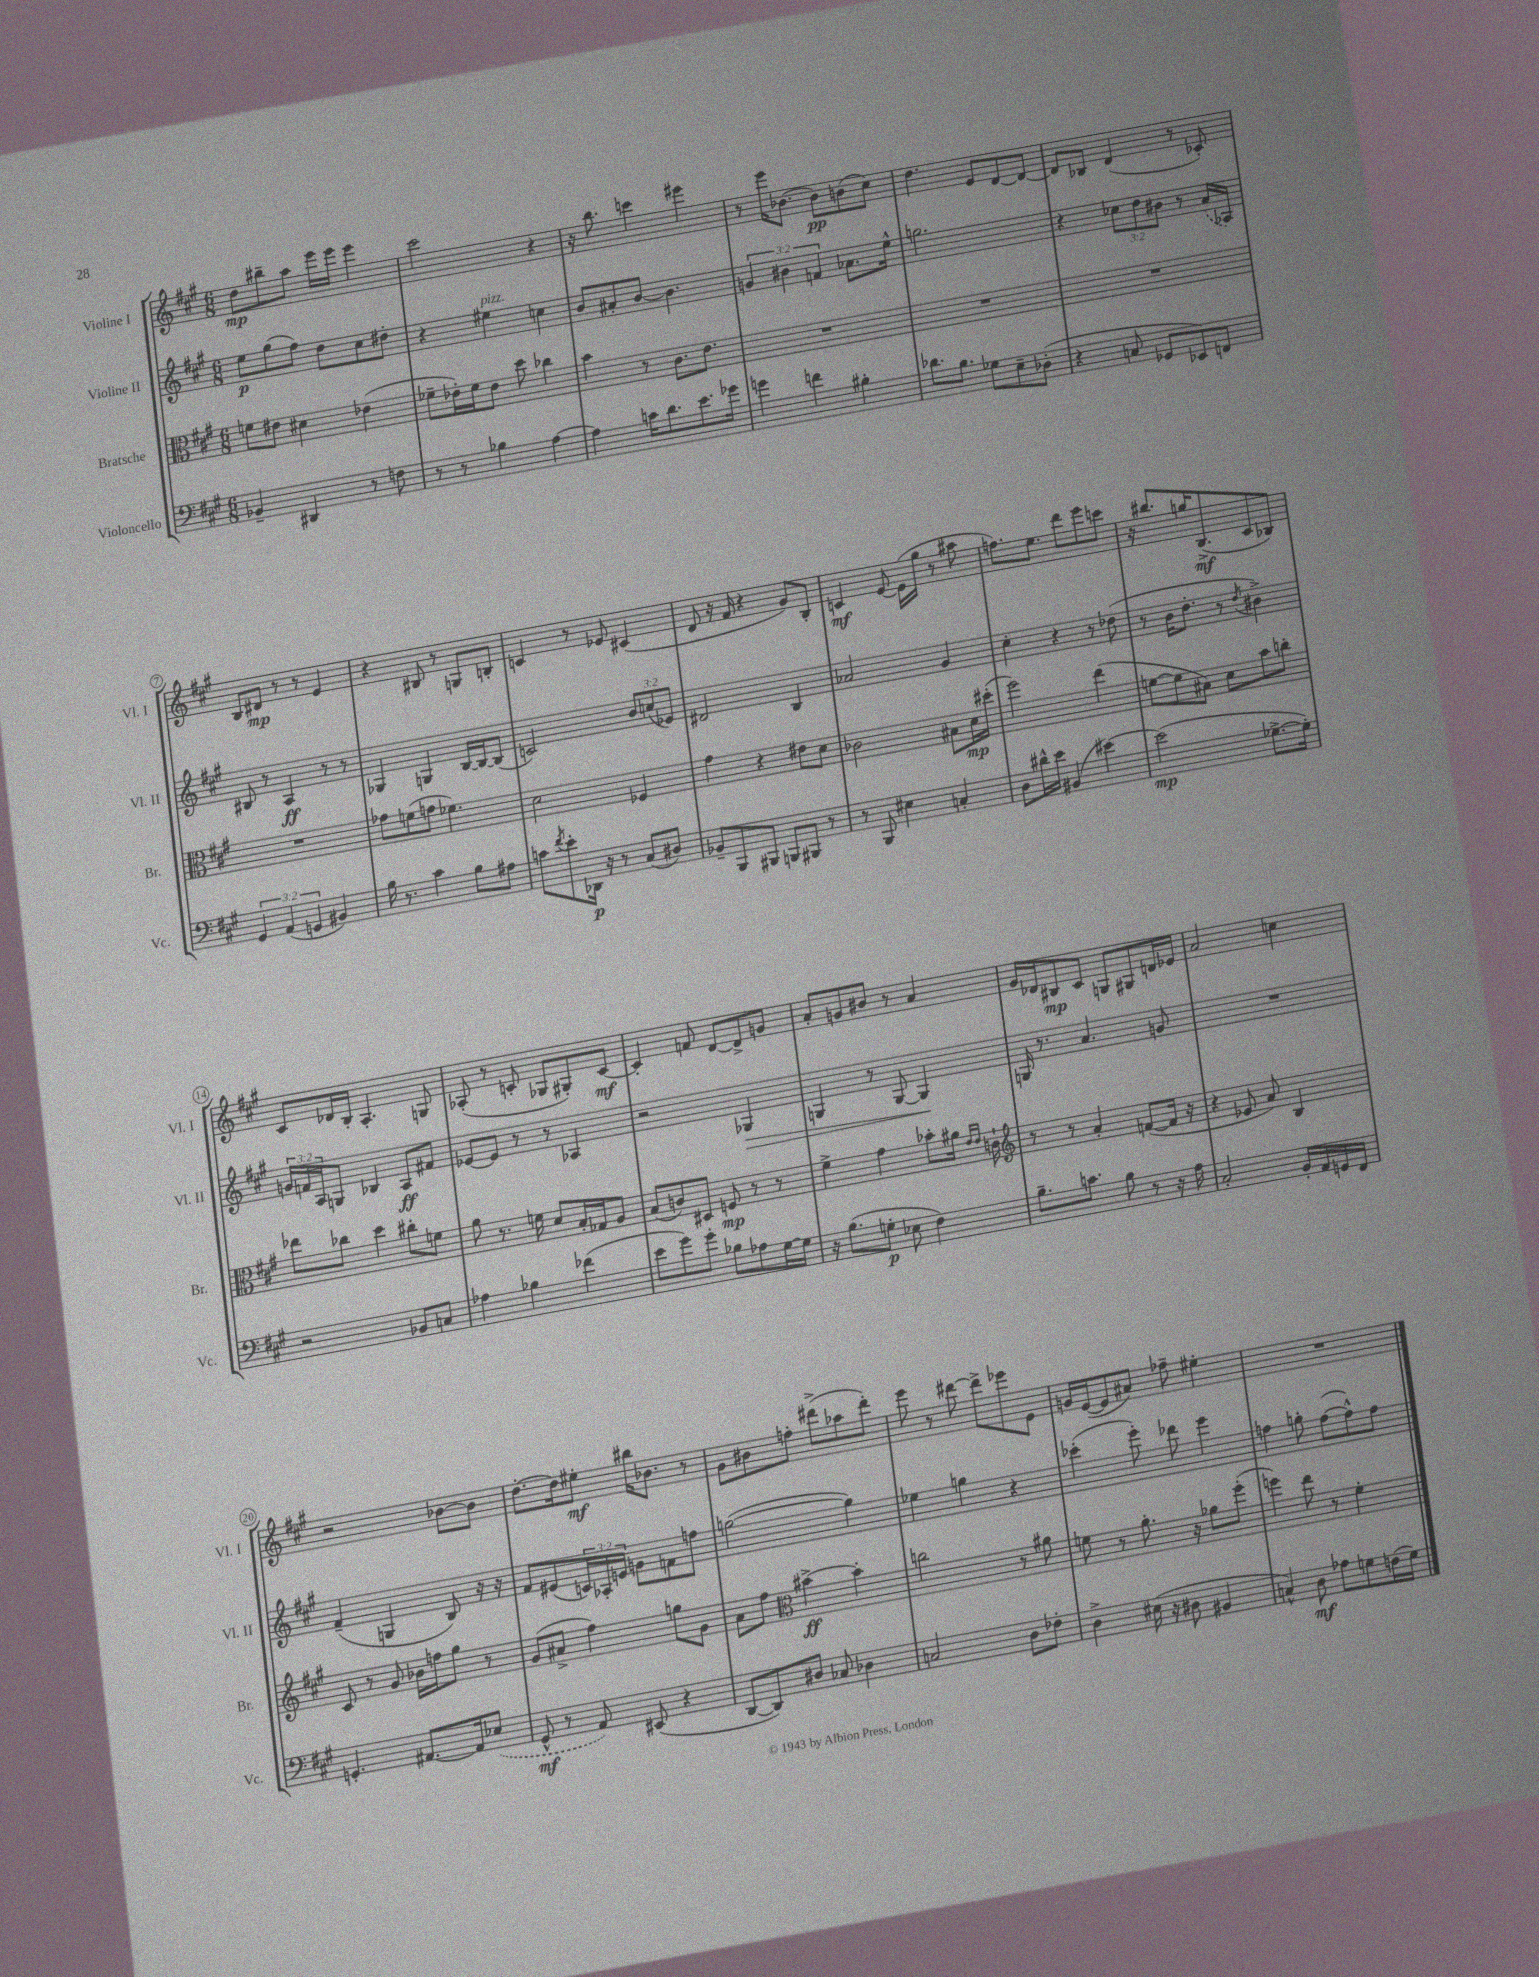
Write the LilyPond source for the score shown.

<<
\new StaffGroup <<
\new Staff = "s0" \with { instrumentName = "Violine I" shortInstrumentName = "Vl. I" } {
    \clef treble \key a \major \numericTimeSignature \time 6/8
    d''8\mp bis''8-- a''8 e'''16 e'''16 e'''4 |
    cis'''2 r4 |
    r16 b''8. c'''4 eis'''4 |
    r8 e'''16 bes'8.~ bes'8\pp b'8( cis''8) |
    d''4. e'8 d'8~ d'8~ |
    d'8 bes8 d'4( r8 ces'8-.) |
    b8 dis'8\mp r8 r8 e'4 |
    r4 bis8 r8 g8 b8-. |
    c'4 r8 ees'8 cis'4( |
    d'8 r16 fis'16 r4 gis'8) b8-. |
    c'4\mf e'8~ e'16( gis''16 r8 ais''8 |
    f''8.) e''8. d'''8 e'''8 c'''8 |
    r16 bis''8. g''16 b8.->\mf( cis'8 bes8) |
    cis'8 des'16 b16-. a4.-. g8 |
    aes8-.( r8 c'8-. ges8 gis8-.) c'8~\mf |
    c'4-. f'8 d'8~ d'8-> g'8 |
    a'8-. g'8 bis'8 r8 a'4 |
    gis'16 des'16 bis8\mp cis'8 g8 gis8 d'16 ees'16 |
    a'2 c''4 |
    r2 bes'8~ bes'8 |
    d''8.~-. d''16 eis''8-.\mf bis''16 bes'8. r8 |
    gis'8 bis'8 f''8-. dis'''8->( aes''8 dis'''8-.) |
    e'''8 r8 dis'''8~ dis'''8-> ees'''8 e'8 |
    g'16 e'16~( e'8 ais'8) fes''8-- eis''4-. |
    R2. \bar "|." |
}
\new Staff = "s1" \with { instrumentName = "Violine II" shortInstrumentName = "Vl. II" } {
    \clef treble \key a \major \numericTimeSignature \time 6/8 \override Staff.TupletNumber.text = #tuplet-number::calc-fraction-text
    e''8\p gis''8( fis''8) d''8 cis''8 dis''8-. |
    r4 eis''4^\markup { \italic "pizz." } c''4 |
    b'8 ais'8-. b'8~ b'4. |
    \tuplet 3/2 { g'4 bis'4 f'4 } aes'8. e''16-^ |
    g''2. |
    r4 \tuplet 3/2 { ces''8 d''8 bis'8 } r8 \once \slurDashed a'16( aes16) |
    bis8 r8 a4\ff r8 r8 |
    ges4 g4 b16~ b16~ b8( |
    c'2) \tuplet 3/2 { b'8 c''8( ees'8) } |
    dis'2 b4 |
    aes'2 gis'4 |
    cis''4-. r4 r8 des''8( |
    r8 b'16 d''8.-. r8 \acciaccatura { d''8 } bis'4->) |
    \tuplet 3/2 { g'16 f'16 a16 } g8 bes4 a8\ff fis'8 |
    ees'8~ ees'8 r8 r8 aes4 |
    r2 ges4\> |
    g4 r8 g8~ g4\! |
    g16 r8. a'4. g'8 |
    R2. |
    fis'4--( g4 b8) r16 r16 |
    fis'8 eis'8( \tuplet 3/2 { c'16) aes16-. e'16 } g'8 f'8 f''8 |
    g''2~( g''4) |
    ees''4 g''4 r4 |
    ces'''4-.( e'''8-.) des'''8 e'''4 |
    f''4 g''8-. f''8~( f''8-^) f''8 \bar "|." |
}
\new Staff = "s2" \with { instrumentName = "Bratsche" shortInstrumentName = "Br." } {
    \clef alto \key a \major \numericTimeSignature \time 6/8
    f'8 eis'8 dis'4 ees'4( |
    fes'8-- ees'16-.) fes'16 ees'8 d''8 ces''4 |
    b'4 r8 cis'8. e'8. |
    R2. |
    R2. |
    R2. |
    R2. |
    ges'8 f'8( g'8 fes'4.) |
    d'2 fes4 |
    gis'4 r4 eis'8 d'8 |
    ces'2 bis8 d'16\mp dis''16-.( |
    fis''2) e''4( |
    f'8~ f'8 bis8) d'8 b'8 c''8-. |
    ees''8 ces''8 d''4 cis''8-. f'8 |
    a'8 r8. f'16 d'8 b16-. ges16 a8 |
    b8( c'8) dis8 f8\mp r8 r8 |
    fis'4-> gis'4 bes'8-. ais'16 \grace { e'16 e'16 } c'16-! |
    \clef treble r8 r8 a'4-. f'8~( f'16 r16 |
    r4 ees'8 a'8) b4 |
    cis'8 r8 gis'8 bes'16 f''16 gis''8 r8 |
    gis'8( ais'8-> fis''4) g''8 gis'8 |
    a'8 fis''8 \clef alto bis'4~->\ff bis'4-. |
    c''2 r8 ais'8 |
    f'8 r8 a'8.-. r16 aes'8 fis''8-.( |
    f''4) e''8 r8 fis'4-. \bar "|." |
}
\new Staff = "s3" \with { instrumentName = "Violoncello" shortInstrumentName = "Vc." } {
    \clef bass \key a \major \numericTimeSignature \time 6/8 \override Staff.TupletNumber.text = #tuplet-number::calc-fraction-text
    bes,4-- dis,4 r8 f8 |
    r8 r8 bes4 a4~ |
    a4 c'16 d'8. e'8. ges'16 |
    g'4 f'4 bis4-. |
    des'8. b8. ges8 e8-- des8-.( |
    r4 c8 ges,8 ees,8) f,8 |
    \tuplet 3/2 { gis,4 a,4( g,4 } bis,4) |
    b16 r8. cis'4 b8 ais8 |
    c'8 \acciaccatura { fis'8 } e'8-. des,16\p r16 r8 cis8( dis8) |
    bes,8-- b,,8 bis,,8 b,,8 bis,,8 r8 |
    r8 b,,8 eis4 c4-. |
    d8 dis'16-^ e'16 bis,4( eis'4~) |
    eis'2\mp( ges8.~-> ges16-.) |
    r2 bes,8 c8 |
    aes4 bes4 fes'4( |
    e'8 gis'8) gis'8-. bes8 aes8 gis16~ gis16 |
    r16 b8.( g8-.\p ees8 fis4) |
    b8.-- c'8. b8 r8 r16 a16 |
    cis2-. b,16-. a,16 g,16 fis,16 |
    g,4.-. ais,8.~ ais,16 \once \slurDashed ees8( |
    gis,8-^\mf r8 a,8) eis,8( r4 |
    d,8~ d,8) dis8 ces8 des4 |
    c2 d8 fes8-. |
    d4-> eis16( r16 dis8 bis,4 |
    c4-^) d8\mf aes8 g8 f16( g16) \bar "|." |
}
>>
>>
\layout { \context { \Score \override BarNumber.stencil = #(make-stencil-circler 0.1 0.3 ly:text-interface::print) } }
